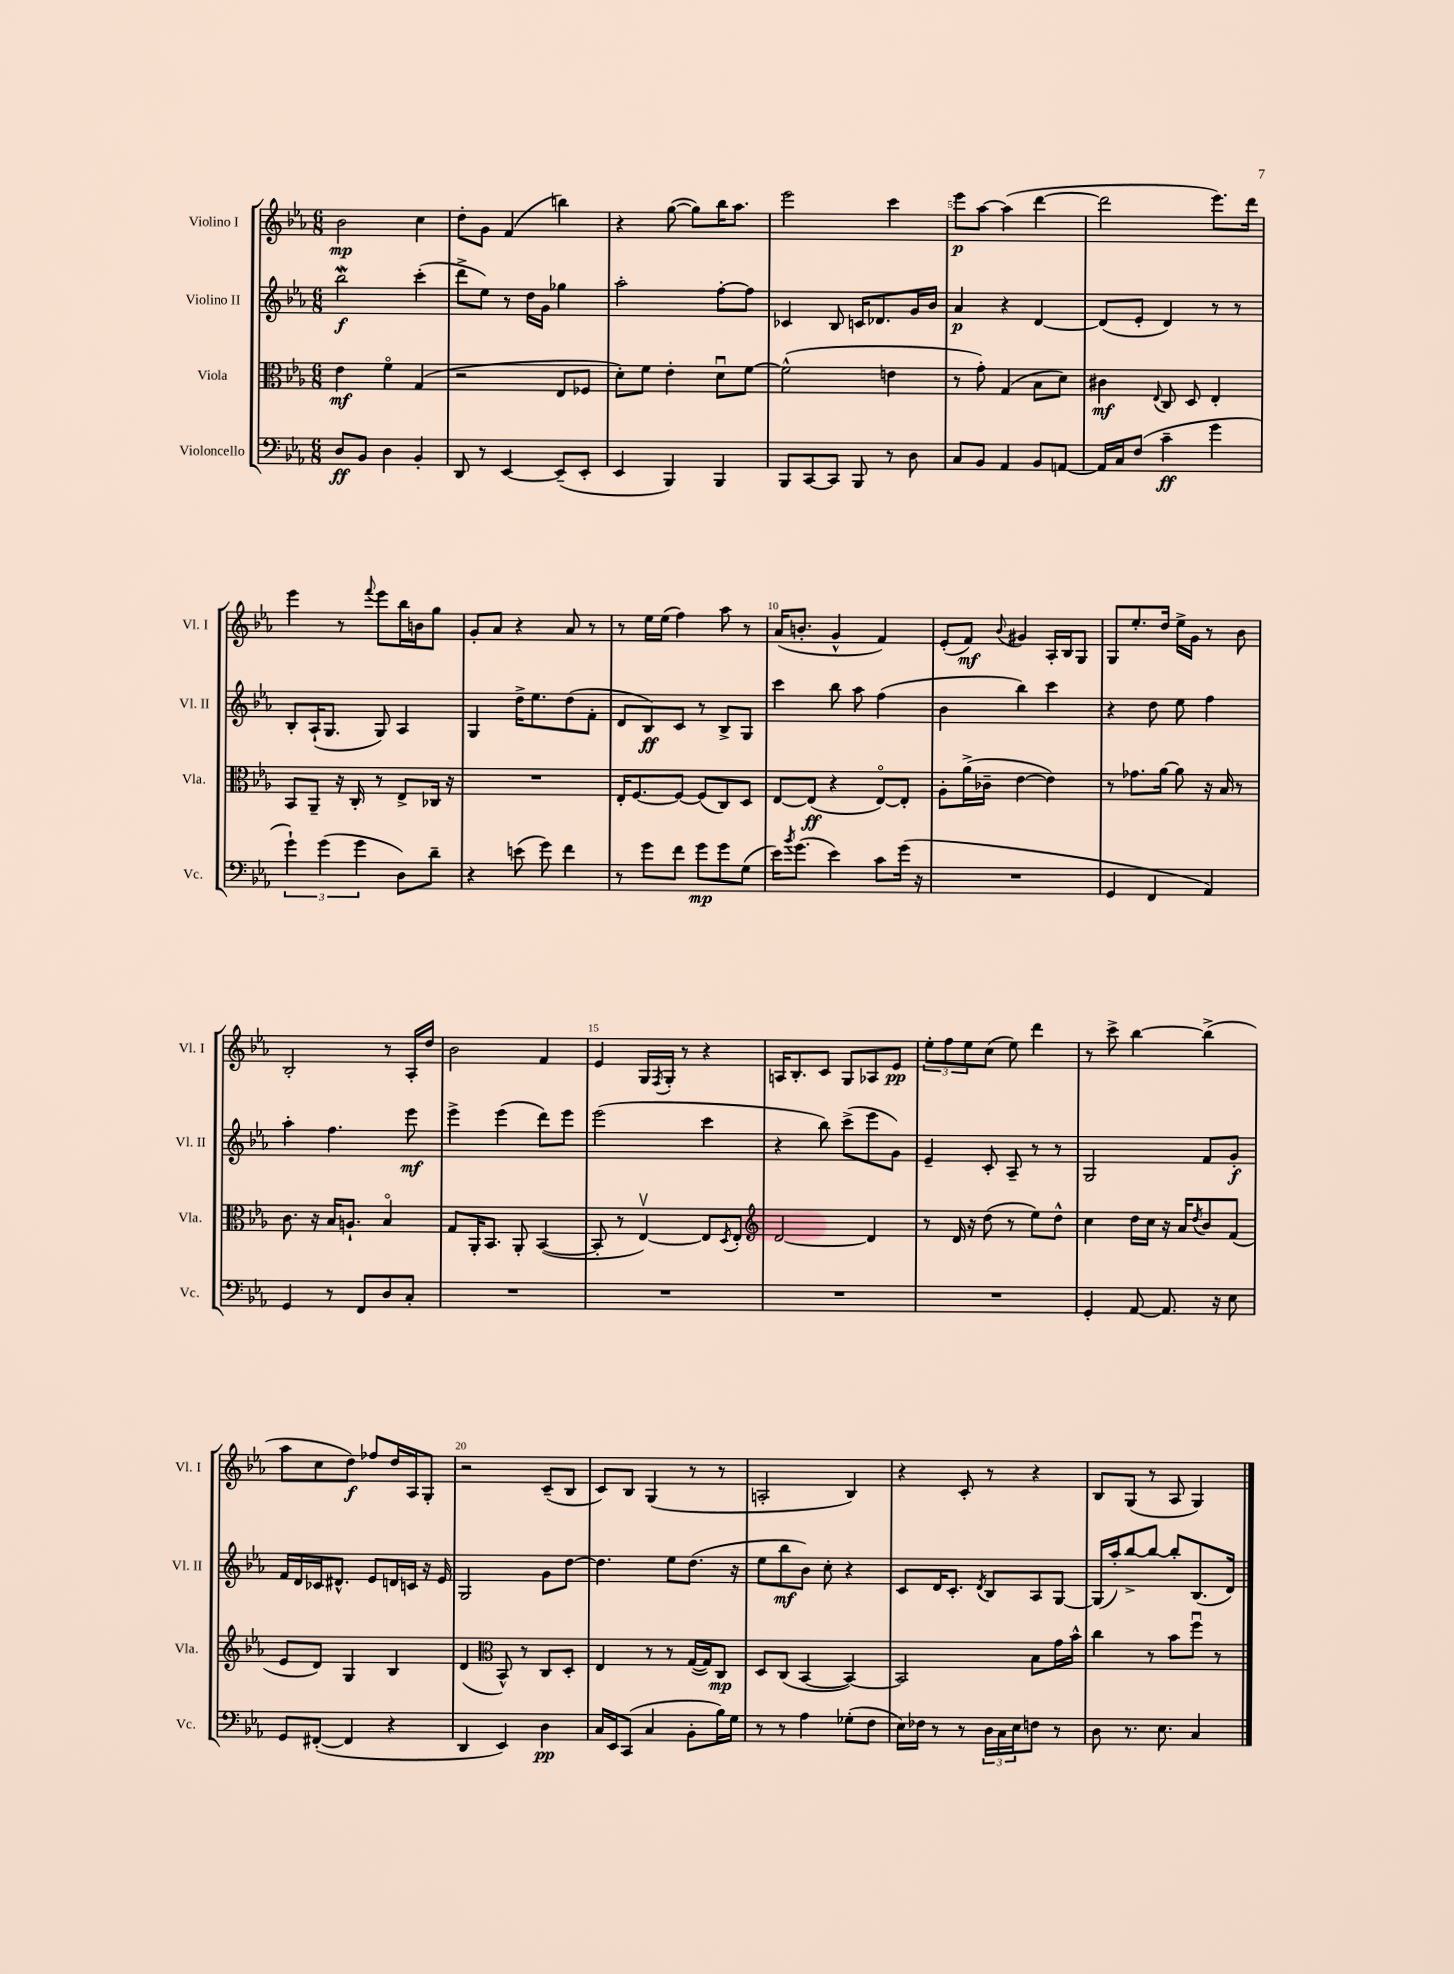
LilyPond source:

<<
\new StaffGroup <<
\new Staff = "s0" \with { instrumentName = "Violino I" shortInstrumentName = "Vl. I" } {
    \clef treble \key ees \major \numericTimeSignature \time 6/8
    bes'2\mp c''4 |
    d''8-. g'8 f'4( b''4) |
    r4 g''8~( g''8) bes''16 aes''8. |
    ees'''2 c'''4 |
    ees'''8\p aes''8~ aes''4( d'''4~ |
    d'''2 ees'''8.) d'''16 |
    ees'''4 r8 \appoggiatura { f'''8 } ees'''8 bes''16 b'16 g''8 |
    g'8-. aes'8 r4 aes'8 r8 |
    r8 ees''16 ees''16( f''4) aes''8 r8 |
    aes'16( b'8.-. g'4-^ f'4) |
    ees'8-.( f'8\mf) \appoggiatura { bes'8 } gis'4 aes16-. bes16 g8 |
    g8 ees''8.-. d''16 ees''16-> g'16 r8 bes'8 |
    bes2-. r8 aes16-. d''16 |
    bes'2 f'4 |
    ees'4 g16 \acciaccatura { f8 } g16-. r8 r4 |
    a16 bes8.-. c'8 g8 aes8 ees'8\pp |
    \tuplet 3/2 { ees''8-. f''8 ees''8 } c''8( ees''8) d'''4 |
    r8 c'''8-> bes''4~ bes''4->( |
    aes''8 c''8 d''8\f) fes''8 d''16 aes16 g8-. |
    r2 c'8--( bes8 |
    c'8) bes8 g4( r8 r8 |
    a2-. bes4) |
    r4 c'8-. r8 r4 |
    bes8 g8( r8 aes8 g4) \bar "|." |
}
\new Staff = "s1" \with { instrumentName = "Violino II" shortInstrumentName = "Vl. II" } {
    \clef treble \key ees \major \numericTimeSignature \time 6/8
    bes''2\mordent\f c'''4-.( |
    d'''8-> ees''8) r8 d''16 g'16 ges''4 |
    aes''2-. f''8~-. f''8 |
    ces'4 bes8 c'16 des'8. g'16 bes'16 |
    aes'4\p r4 d'4~ |
    d'8( ees'8-. d'4) r8 r8 |
    bes8-. aes16-!( g8. g8) aes4 |
    g4 d''16-> ees''8. d''8( f'8-. |
    d'8 bes8\ff) c'8 r8 bes8-> g8 |
    c'''4 bes''8 aes''8 f''4( |
    bes'4 bes''4) c'''4 |
    r4 d''8 ees''8 f''4 |
    aes''4-. f''4. ees'''8\mf |
    ees'''4-> ees'''4( d'''8) ees'''8 |
    ees'''2( c'''4 |
    r4 bes''8) c'''8->( ees'''8 g'8) |
    ees'4-- c'8-. aes8-- r8 r8 |
    g2 f'8 g'8-.\f |
    f'16 d'16 ces'16 dis'8.-^ ees'8 d'16 c'16 r16 ees'16 |
    g2 g'8 d''8~ |
    d''4. ees''8 d''8.( r16 |
    ees''8 bes''8\mf bes'8) c''8-. r4 |
    c'8 d'16 c'8.-. \acciaccatura { d'8 } bes8 aes8 g8~ |
    g16( aes''16-.) bes''8~-> bes''8~ bes''8-. bes8.( d'16) \bar "|." |
}
\new Staff = "s2" \with { instrumentName = "Viola" shortInstrumentName = "Vla." } {
    \clef alto \key ees \major \numericTimeSignature \time 6/8
    ees'4\mf f'4\flageolet g4( |
    r2 ees8 fes8 |
    d'8-.) f'8 ees'4-. d'8\downbow f'8~ |
    f'2-^( e'4 |
    r8 g'8-.) g4( bes8 d'8) |
    cis'4\mf \appoggiatura { ees8 } c8 d8 ees4-. |
    bes,8 aes,8-- r16 c16-. r8 ees8-> ces16 r16 |
    R2. |
    ees16-. f8.~ f8~ f8( c8) d8 |
    ees8~ ees8\ff( r4 ees8~\flageolet) ees8-. |
    aes8-. aes'16->( ces'16-- ees'4~ ees'4) |
    r8 ges'8. aes'16~ aes'8 r16 bes16 r8 |
    c'8. r16 bes16 a8.-! bes4\flageolet |
    g8 aes,16-. bes,8. aes,8-. bes,4~( |
    bes,8-. r8 ees4~\upbow) ees8 \acciaccatura { d8 } ees8-. |
    \clef treble d'2~ d'4 |
    r8 d'16 r16 d''8( r8 ees''8) d''8-^ |
    c''4 d''16 c''16 r16 aes'16 \acciaccatura { d''8 } bes'8 f'8( |
    ees'8 d'8) g4 bes4 |
    d'4( \clef alto bes,8-^) r8 c8 d8-. |
    ees4 r8 r8 g16~( g16) c8\mp |
    d8 c8( bes,4~ bes,4~) |
    bes,2 bes8 g'16 bes'16-^ |
    c''4 r8 bes'8 f''8\downbow r8 \bar "|." |
}
\new Staff = "s3" \with { instrumentName = "Violoncello" shortInstrumentName = "Vc." } {
    \clef bass \key ees \major \numericTimeSignature \time 6/8
    d8\ff bes,8 d4 bes,4-. |
    d,8 r8 ees,4~ ees,8--( ees,8-. |
    ees,4 bes,,4) bes,,4 |
    bes,,8 c,8~ c,8 bes,,8 r8 d8 |
    c8 bes,8 aes,4 bes,8 a,8~ |
    a,16 c16 f8( c'4--\ff g'4 |
    \tuplet 3/2 { g'4-!) g'4( g'4 } d8) d'8-- |
    r4 e'8( g'8) f'4 |
    r8 g'8 f'8 g'8\mp g'8 g8( |
    ees'16) \acciaccatura { bes'8 } g'8.( ees'4) c'8 g'16( r16 |
    R2. |
    g,4 f,4 aes,4) |
    g,4 r8 f,8 d8 c8-. |
    R2. |
    R2. |
    R2. |
    R2. |
    g,4-. aes,8~ aes,8. r16 ees8 |
    g,8 fis,8~-.( fis,4 r4 |
    d,4 ees,4) d4\pp |
    c16 ees,16 c,8( c4 bes,8-. bes16) g16 |
    r8 r8 aes4 ges8-.( f8 |
    ees16) fes16 r8 r8 \tuplet 3/2 { d16 c16 ees16 } f8 r8 |
    d8 r8. ees8. c4 \bar "|." |
}
>>
>>
\layout { \context { \Score \override BarNumber.break-visibility = ##(#f #t #t) barNumberVisibility = #(every-nth-bar-number-visible 5) } }
